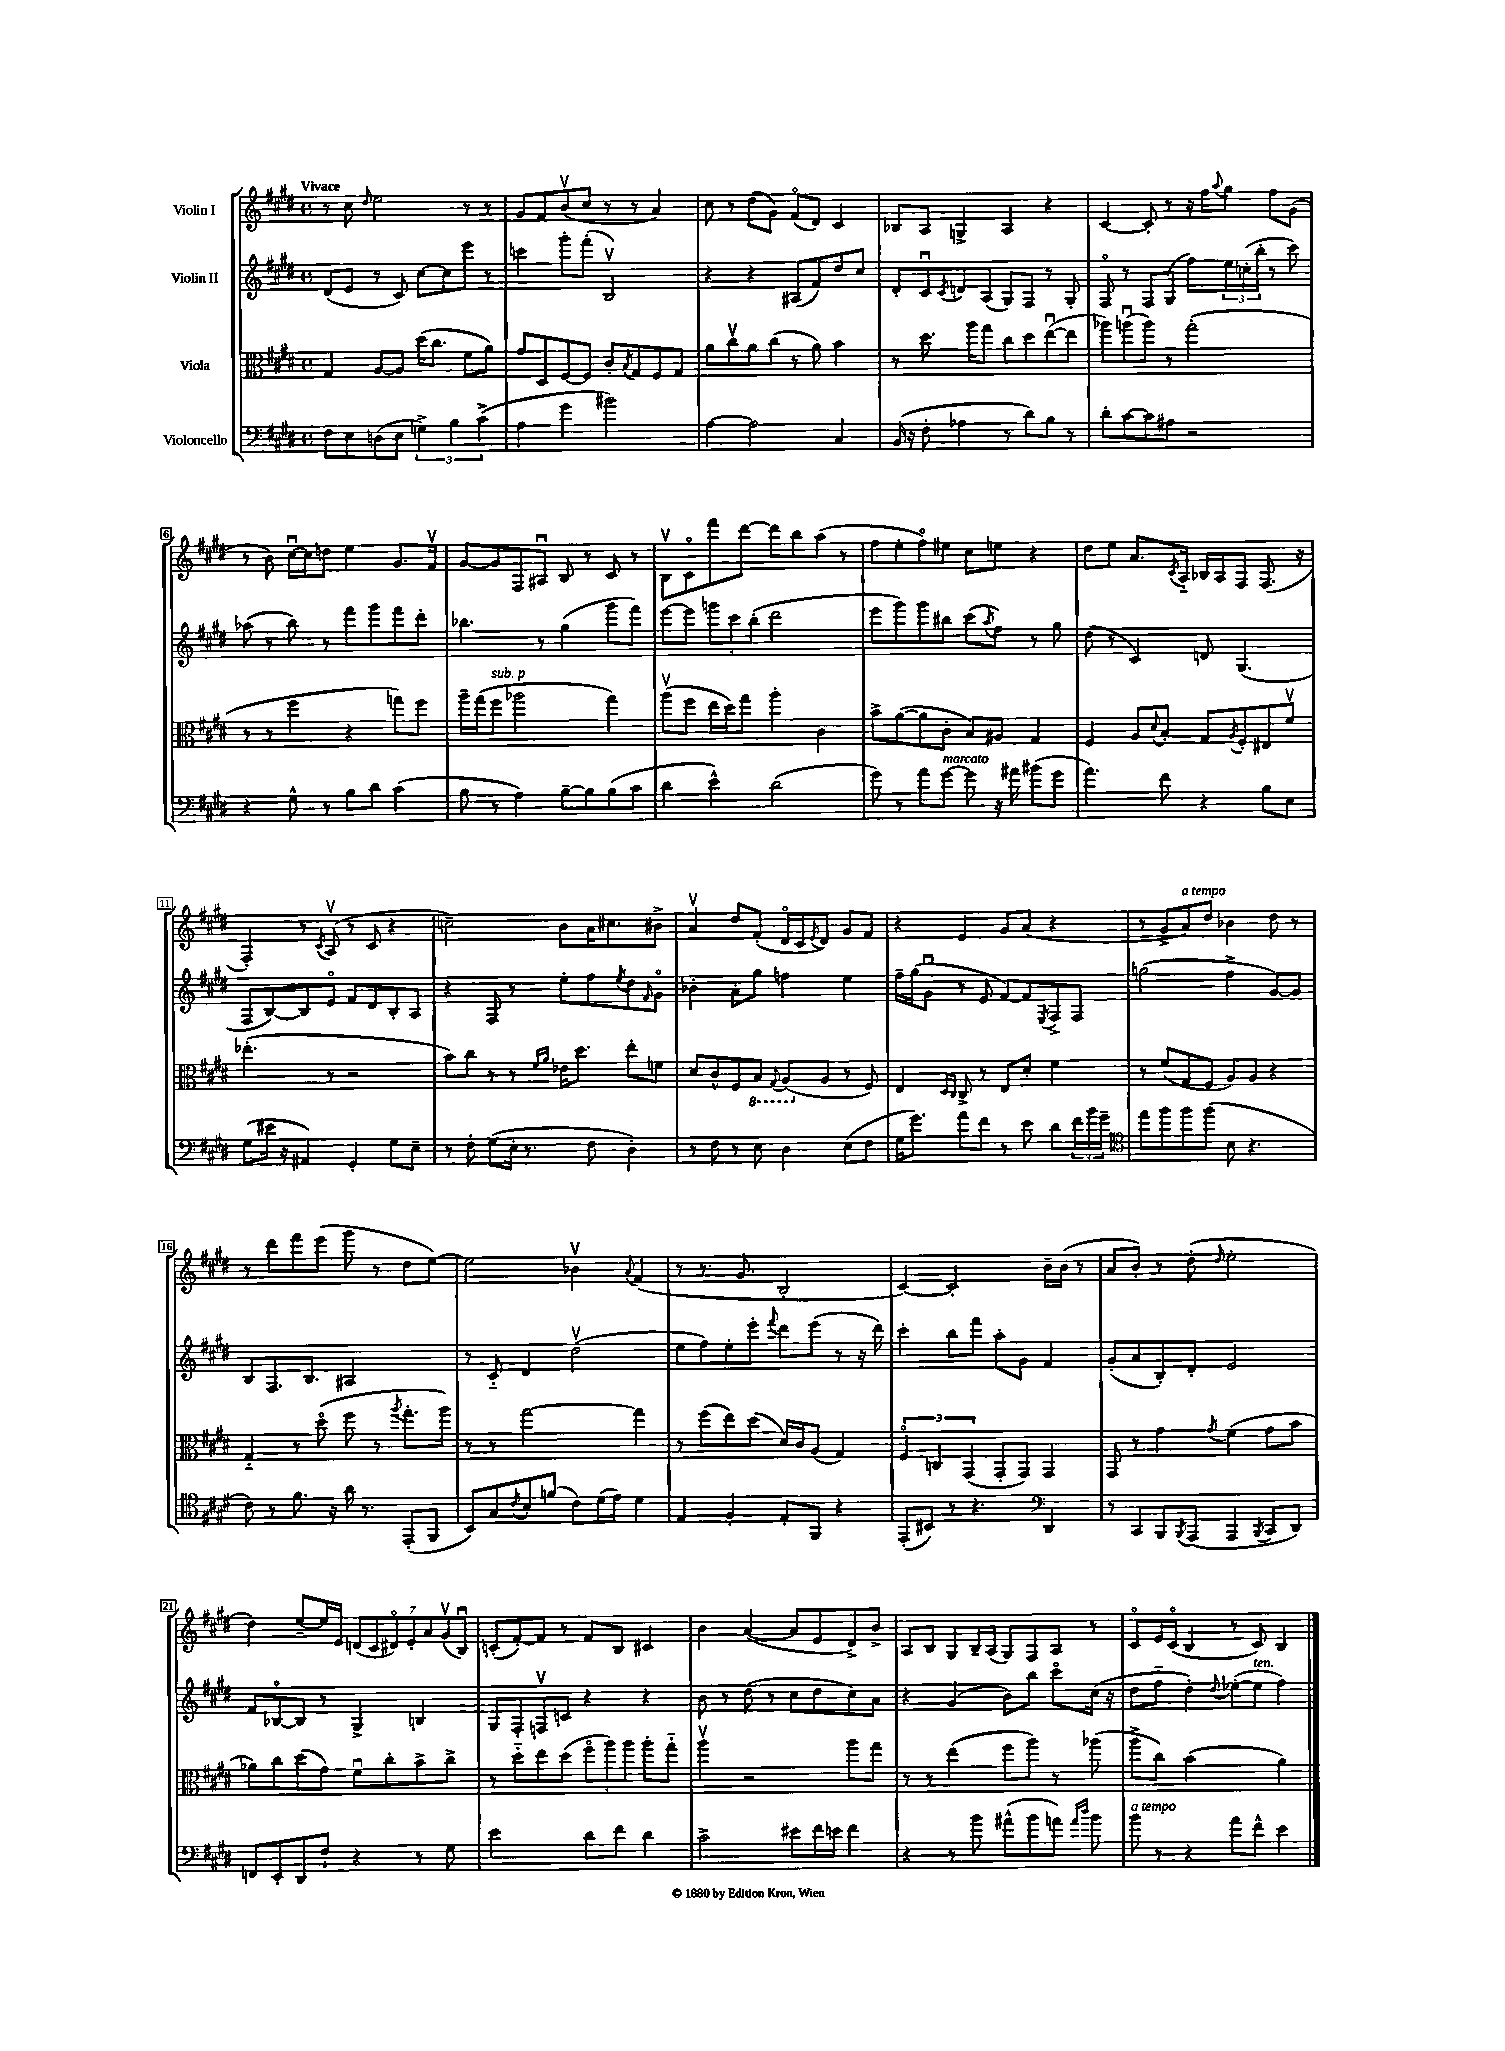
<<
\new StaffGroup <<
\new Staff = "s0" \with { instrumentName = "Violin I" } {
    \clef treble \key e \major \defaultTimeSignature \time 4/4 \tempo "Vivace"
    r8 cis''8 \grace { dis''16 } e''2 r8 r8 |
    gis'8 fis'8 b'8\upbow( cis''8 r8 r8 a'4) |
    cis''8 r8 dis''8( gis'8) fis'8\flageolet( dis'8) cis'4 |
    bes8 a8 g4-> a4 r4 |
    cis'4~ cis'8-. r8 r16 fis''16 \appoggiatura { a''8 } gis''8 fis''8 gis'8( |
    r8 b'8) cis''16~\downbow cis''16 d''8 e''4 gis'8. fis'16\upbow |
    gis'8~ gis'8 fis8 ais8\downbow b8 r8 cis'8 r8 |
    b8\upbow cis'8\flageolet fis'''8 dis'''8~ dis'''8 b''8 a''8( r8 |
    fis''8 e''8-. fis''8\flageolet) eis''8 cis''8 e''8 r4 |
    dis''8 e''8 a'8. \acciaccatura { cis'8 } a16-_ bes16 a16 fis8 fis8.( r16 |
    fis4-.) r8 \acciaccatura { cis'8 } a8\upbow( r8 cis'8 r4 |
    c''2--) b'8 a'16 cis''8. bis'8-> |
    a'4\upbow dis''8 fis'8-.( dis'16\flageolet cis'16 \acciaccatura { e'8 } dis'8) gis'8 fis'8 |
    r4 e'4 gis'8 a'8( r4 |
    r8 gis'8-> a'8^\markup { \italic "a tempo" }) dis''8 bes'4 dis''8 r8 |
    r8 dis'''8 fis'''8 e'''8( gis'''8 r8 dis''8 e''8~) |
    e''2 bes'4\upbow \appoggiatura { a'8 } fis'4( |
    r8 r8. gis'8. b2-. |
    cis'4~) cis'2-. b'16-- b'16( r8 |
    a'8 b'8-.) r8 dis''8-.( \grace { dis''16 } e''2-. |
    dis''4) e''8~-- e''16 e'16 \tuplet 7/4 { d'8( cis'8 dis'8\flageolet) e'8-. a'8 gis'8\upbow( b8\downbow) } |
    c'8-.( fis'8~-.) fis'8 r8 fis'8 b8 cis'4 |
    b'4 a'4~( a'8 e'8 dis'8->) b'8-> |
    a8 b8 gis8 b16-- a16( gis8) fis8 a8 r8 |
    cis'8\flageolet e'16 cis'16\flageolet( b4 r8 cis'8) b4 \bar "|." |
}
\new Staff = "s1" \with { instrumentName = "Violin II" } {
    \clef treble \key e \major \defaultTimeSignature \time 4/4
    dis'8( e'8 r8 cis'8) cis''8~ cis''8 e'''8 r8 |
    c'''4 gis'''8-. fis'''8-.( b2\upbow) |
    r4 r4 ais8( fis'8) dis''8 cis''8 |
    dis'8-. cis'8\downbow \acciaccatura { cis'8 } d'8 a8( gis8) fis8 r8 gis8-. |
    fis8\flageolet r8 fis8 gis8( fis''8) \tuplet 3/2 { e''16 c''16-.( b''16-. } r8 cis'''8) |
    aes''8( r8 b''8) r8 fis'''8 gis'''8 fis'''8 dis'''8-. |
    bes''4. r8 gis''4( gis'''8 fis'''8) |
    e'''8~ e'''8 \tuplet 3/2 { g'''8 cis'''8 b''8-.( } dis'''2 |
    e'''8 gis'''8) gis'''8 bis''8 cis'''8( \acciaccatura { a''8 } fis''8) r8 gis''8 |
    dis''8( r8 cis'4) d'8 gis4.( |
    fis8 b8~) b8 e'8\flageolet fis'8 dis'8 b8-. a8 |
    r4 fis8 r8 e''8-. fis''8 \acciaccatura { e''8 } dis''8 \grace { fis'16 } gis'8\flageolet |
    bes'4-. a'8-. gis''8 f''4 e''4 |
    fis''16-- gis''16( gis'8\downbow r8 e'8 fis'8~) fis'8 \acciaccatura { e8 } fis8-> fis8 |
    g''2( fis''4-> gis'8~) gis'8 |
    b8 fis8. b8. ais2 |
    r8 cis'8-_ dis'4 dis''2\upbow( |
    e''8 fis''8) e''8-. e'''8-. \appoggiatura { fis'''8 } dis'''8 e'''8( r8 r16 dis'''16) |
    cis'''4-. b''8 fis'''8 a''8-. gis'8 fis'4 |
    gis'8-.( a'8 b8-.) dis'8-. e'2 |
    fis'8 bes8~\flageolet bes8 r8 gis4-> b4 |
    gis8 fis8-. f8\upbow c'8 r4 r4 |
    b'8 r8 dis''8( r8 cis''8 dis''8 cis''8) a'8 |
    r4 gis'4( b'8) b''8 cis'''8\flageolet cis''16( r16 |
    dis''8 fis''8-_ dis''4-.) \appoggiatura { dis''8 } ees''8~-.( ees''8^\markup { \italic "ten." } fis''4) \bar "|." |
}
\new Staff = "s2" \with { instrumentName = "Viola" } {
    \clef alto \key e \major \defaultTimeSignature \time 4/4
    gis4 a8~ a8 dis''16( cis''8. fis'8 a'8) |
    gis'8 dis8 fis8~ fis8 cis'8-. \acciaccatura { b8 } gis8 fis8 gis8 |
    a'8 cis''8\upbow a'8 cis''8( r8 a'8) b'4 |
    r8 dis''8. a''16 gis''8 cis''8 dis''8 e''8~\downbow( e''8 |
    aes''8) a''8\downbow( a''8) r8 gis''2-.( |
    r8 r8 fis''4 r4 g''8) fis''8 |
    a''16-- gis''16( fis''8^\markup { \italic "sub. p" } aes''2 gis''4) |
    a''8\upbow( fis''8 e''16 dis''16) gis''8 a''4-. cis'4 |
    b'8-> a'8~( a'8 cis'8-. b8) ais8 gis4 |
    fis4 a8 \appoggiatura { dis'8 } b8-. gis8 \acciaccatura { a8 } fis8-. eis8 fis'8\upbow |
    ees''4.-.( r8 r2 |
    b'8) cis''8 r8 r8 \grace { fis'16 a'16 } ees'16 dis''8. e''8-. f'8 |
    dis'8 cis'8-^ fis8 \ottava #-1 b,8 \appoggiatura { gis,8 } a,8( \ottava #0 a8 r8 fis8) |
    e4 \grace { dis16 cis16 } cis8-> r8 e8 dis'8-. fis'4 |
    r8 fis'8( gis8 fis8 a8) a8 r4 |
    gis4-_ r8 dis''8\flageolet( fis''8 r8 \acciaccatura { a''8 } gis''8.-. a''16) |
    r8 r8 gis''2~ gis''4 |
    r8 fis''8( e''8) dis''8( dis'16) cis'16 a8( gis4) |
    \tuplet 3/2 { fis4\flageolet c4 gis,4( } gis,8-. gis,8) gis,4 |
    gis,8 r8 gis'4 \acciaccatura { gis'8 } fis'4( gis'8 b'8 |
    aes'8) cis''8 dis''8( gis'8) fis'8\downbow cis''8-. b'8-> cis''8-> |
    r8 dis''8-_ e''8 dis''8( \tuplet 3/2 { fis''8\flageolet a''8) a''8 } a''8-. gis''8-_ |
    a''4\upbow r2 a''8 gis''8 |
    r8 r8 e''4( fis''8 a''8) r8 aes''8( |
    a''8-> cis''8) b'2( a'4) \bar "|." |
}
\new Staff = "s3" \with { instrumentName = "Violoncello" } {
    \clef bass \key e \major \defaultTimeSignature \time 4/4
    fis8 e8 d8( e8 \tuplet 3/2 { g4->) b4 cis'4->( } |
    a4 gis'4 bis'2) |
    a4~ a2 cis4 |
    b,16( r16 fis8-. aes4 r8 dis'8) b8 r8 |
    dis'8-. cis'8~ cis'8 ais8 r2 |
    r4 gis8-^ r8 b8 dis'8 cis'4( |
    b8 r8 a4) b8~-- b8 b8( cis'8 |
    dis'4 e'4-^) dis'2( |
    gis'8) r8 a'8 gis'8~^\markup { \italic "marcato" } gis'8 r16 ais'16 bis'8( gis'8 |
    a'4.) fis'8 r4 b8 e8 |
    gis8( eis'16 r16 ais,4) gis,4-. gis8 e8-- |
    r8 fis8-. gis8( e16-. r8. fis8 dis4-.) |
    r8 fis8 r8 e8 dis4 e8( fis8 |
    gis16 gis'8.) a'8 fis'8 r8 e'8 dis'8 \tuplet 3/2 { fis'16 b'16 gis'16-- } |
    \clef tenor e''8 fis''8 fis''8 fis''8( b8 r4. |
    cis'8) r8 fis'8. r16 a'16 r8. e,8-.( fis,8 |
    b,8) gis8 \acciaccatura { cis'8 } b8-. f'8( cis'8) dis'16( e'16) dis'4 |
    e4 fis4-. e8-. fis,8 r4 |
    e,8-.( bis,8) r8 r4. \clef bass dis,4 |
    r8 cis,8 b,,8 \acciaccatura { b,,8 } a,,8( a,,4 \acciaccatura { b,,8 } cis,8 dis,8) |
    f,8 e,8-. dis,8 fis8-! r4 r8 gis8 |
    e'2 dis'8 fis'8 dis'4 |
    cis'2-> eis'8 fis'16 e'16 fis'4 |
    r4 r8 b'8 ais'8-^( b'8 a'8) \grace { a'16 dis''16 } b'8 |
    b'8^\markup { \italic "a tempo" } r8 r4 a'8 fis'8-^ e'4 \bar "|." |
}
>>
>>
\layout { \context { \Score \override BarNumber.stencil = #(make-stencil-boxer 0.1 0.3 ly:text-interface::print) } }
